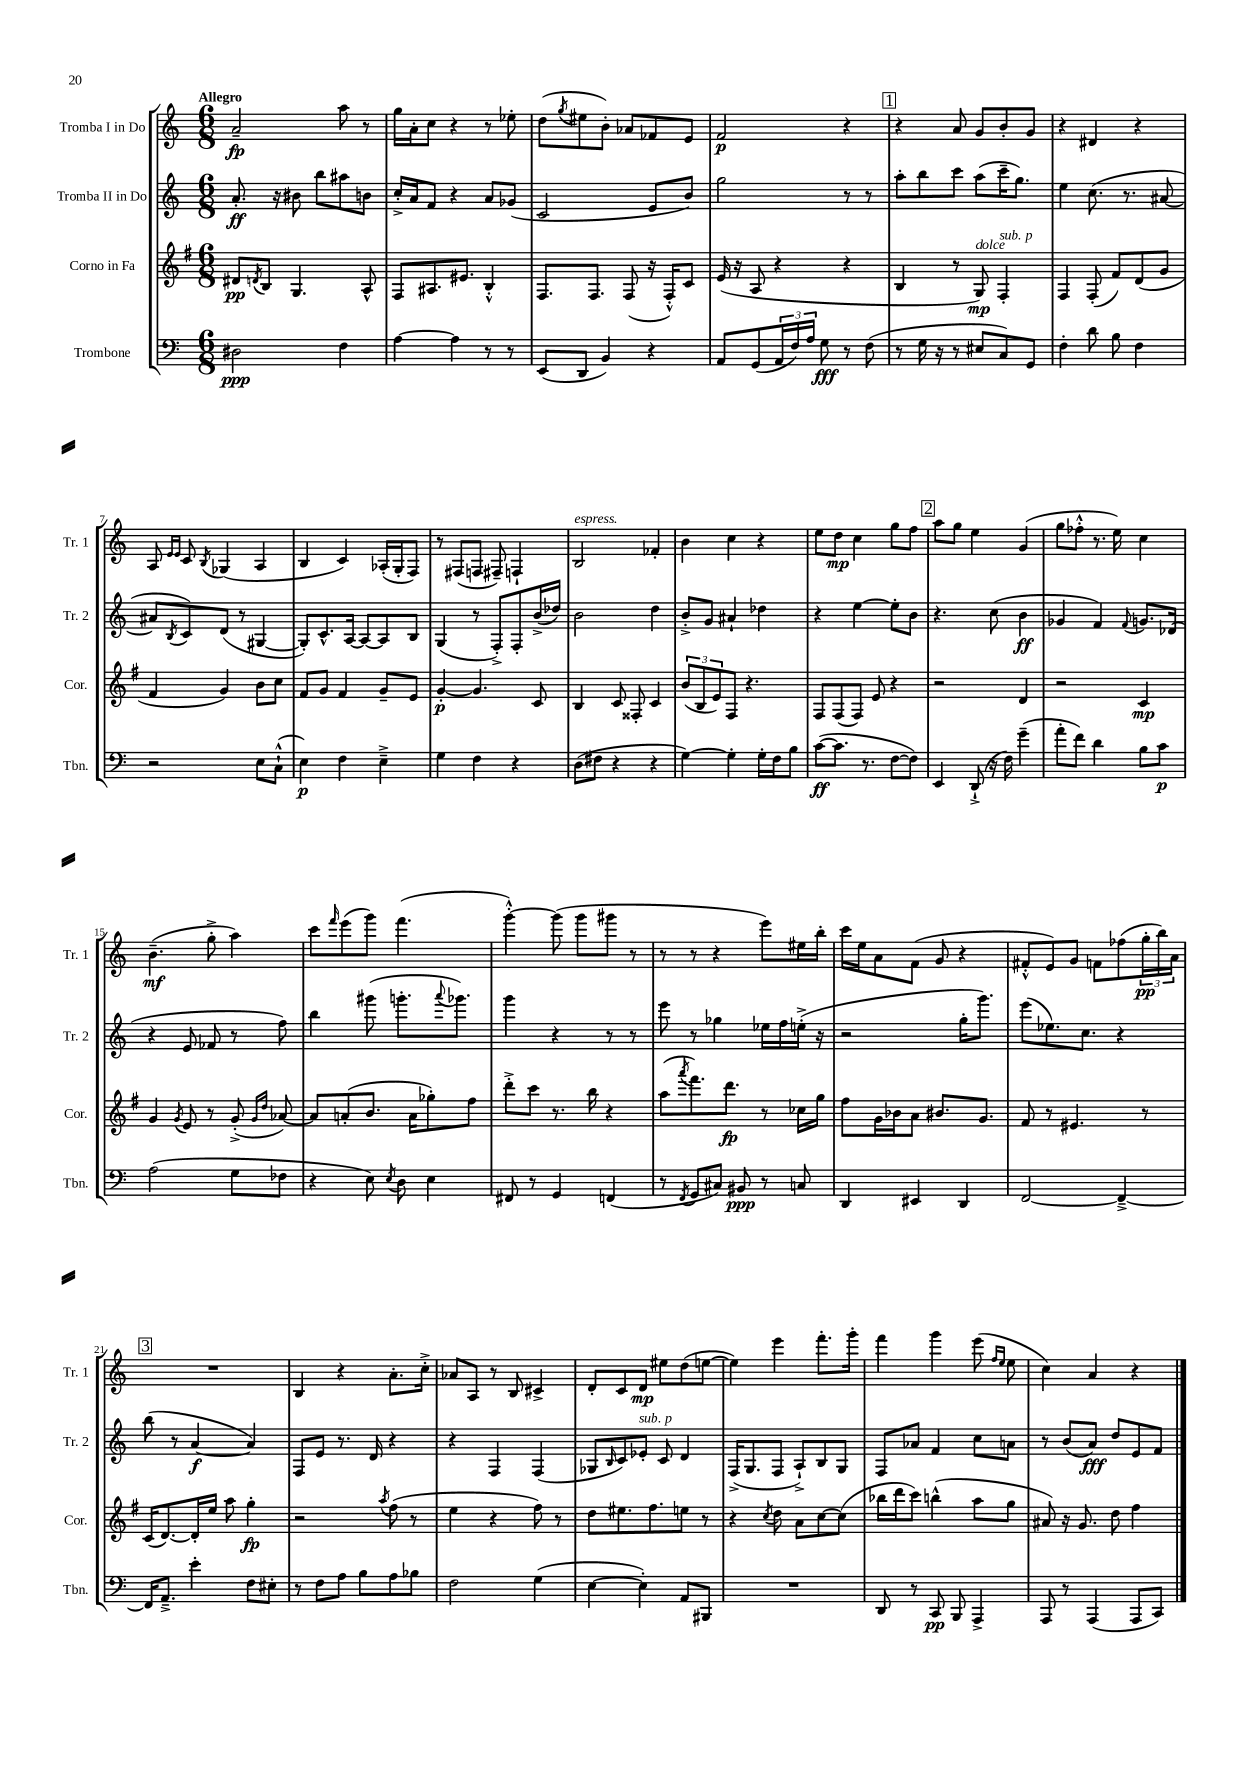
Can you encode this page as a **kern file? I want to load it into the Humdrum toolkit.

**kern	**kern	**kern	**kern
*staff4	*staff3	*staff2	*staff1
*clefF4	*clefG2	*clefG2	*clefG2
*k[]	*k[f#]	*k[]	*k[]
*M6/8	*M6/8	*M6/8	*M6/8
2D#	8d#	8.a'	2a~
.	8qd	.	.
.	8B	.	.
.	.	16r	.
.	4.G	8b#	.
.	.	8bb	.
4F	.	8aa#	8aa
.	8A^^	8b	8r
=	=	=	=
[4A	8F#	16cc'^	16gg
.	.	16a	16a'
.	8.A#	8f	8cc
4A]	.	4r	4r
.	8.e#	.	.
8r	4B'^^	8a	8r
8r	.	(8g-	8ee-'
=	=	=	=
(8EE	8.F#	2c	(8dd
.	.	.	8qgg
8DD	.	.	8ee#
.	8.F#	.	.
4BB)	.	.	8b')
.	(8F#	.	8a-
4r	16r	8e	8f-
.	16F#'^^)	.	.
.	8c	8b)	8e
=	=	=	=
8AA	(16e	2gg	2f
.	16r	.	.
(8GG	8A	.	.
24AA	4r	.	.
24F)	.	.	.
24A	.	.	.
8G	.	.	.
8r	4r	8r	4r
(8F	.	8r	.
=	=	=	=
8r	4B	8aa'	4r
16G	.	8bb	.
16r	.	.	.
8r	8r	8ccc	8a
8E#	8G)	(8aa	8g
8C)	4F#'	16ccc~	8b'
.	.	8.gg)	.
8GG	.	.	8g
=	=	=	=
4F'	4F#	4ee	4r
8d	(8F#'	(8.cc	4d#
8B	8f#)	.	.
.	.	8.r	.
4F	(8d	.	4r
.	8g	[8a#	.
=	=	=	=
2r	4f#	8a#]	8A
.	.	.	16qqe
.	.	8qB	16qqe
.	.	8c)	8c
.	.	.	8qB
.	4g)	(8d	(4G-
.	.	8r	.
8E	8b	[4G#	4A
(8C`^^	8cc	.	.
=	=	=	=
4E)	8f#	8G#'])	4B
.	8g	8.c^^	.
4F	4f#	.	4c)
.	.	[16A	.
.	.	8A_	.
4E~^	8g~	8A]	(16A-'
.	.	.	16G'
.	8e	8B	8F)
=	=	=	=
4G	[4g'	(4G	8r
.	.	.	(8F#
4F	4.g]	8r	8F
.	.	8F'^)	8F#~)
4r	.	8F'	4F`
.	8c	(16b^	.
.	.	16dd-)	.
=	=	=	=
(8D	4B	2b	2B
8F#	.	.	.
4r	8c	.	.
.	8F##'	.	.
4r	4c	4dd	4f-'
=	=	=	=
[4G)	(12b	8b'^	4b
.	12B	.	.
.	.	8g	.
.	12e)	.	.
4G']	8F#	4a#`	4cc
.	4.r	.	.
16G'	.	4dd-	4r
16F	.	.	.
8B	.	.	.
=	=	=	=
([8c	8F#	4r	8ee
8.c]	(8F#	.	8dd
.	8F#)	[4ee	4cc
8.r	.	.	.
.	8e	.	.
[8F	4r	8ee']	8gg
8F])	.	8b	8ff
=	=	=	=
4EE	2r	4.r	8aa
.	.	.	8gg
(8DD`^	.	.	4ee
16r	.	(8cc	.
16F)	.	.	.
(4g~	4d	4b	(4g
=	=	=	=
8a'	2r	4g-	8gg
8f)	.	.	8ff-'^^
4d	.	4f)	8.r
.	.	.	16ee)
.	.	8qqf	.
8B	4c	8.g	4cc
8c	.	.	.
.	.	(16d-	.
=	=	=	=
(2A	4g	4r	(4.b~
.	8qg	.	.
.	8e	8e	.
.	8r	8f-	8gg'^
8G	(8g'^	8r	4aa)
.	16qqg	.	.
.	16qqdd	.	.
8F-	[8a-)	8ff)	.
=	=	=	=
4r	8a-]	4bb	8ccc
.	.	.	16qqfff
.	(8a'	.	(8eee
8E)	8.b	(8ggg#	8ggg)
8qE	.	.	.
8D	.	8.ggg'	(4.fff
.	16a	.	.
4E	8gg-')	.	.
.	.	8qqaaa	.
.	.	8.ggg-)	.
.	8ff#	.	.
=	=	=	=
8FF#	8ddd'^	4ggg	[4ggg'^^)
8r	8ccc	.	.
4GG	8.r	4r	(8ggg]
.	.	.	8ggg
.	16bb	.	.
(4FF	4r	8r	8ggg#
.	.	8r	8r
=	=	=	=
8r	(8aa	8eee	8r
8qFF	8qaaa	.	.
8GG	8.fff#)	8r	8r
8C#)	.	4gg-	4r
.	8.ddd	.	.
8BB#	.	.	.
8r	8r	16ee-	8eee)
.	.	16ff	.
8C	16cc-	(16ee'^	16ee#
.	16gg	16r	16bb'
=	=	=	=
4DD	8ff#	2r	16ccc
.	.	.	16ee
.	16g	.	8a
.	16b-	.	.
4EE#	8a	.	(8f
.	8.b#	.	8g
4DD	.	16gg'	4r
.	8.g	8.ggg)	.
=	=	=	=
[2FF	8f#	(8eee	8f#'^^
.	8r	8.ee-)	8e)
.	4.e#	.	8g
.	.	8.cc	.
.	.	.	8f
4FF~^_	.	4r	(8ff-
.	8r	.	24gg'
.	.	.	24bb)
.	.	.	24a
=	=	=	=
16FF]	(16c	(8bb	2.r
8.AA~^	[8.d)	.	.
.	.	8r	.
4e'	16d']	[4a	.
.	16ee	.	.
.	8aa	.	.
8F	4gg'	4a])	.
8E#'	.	.	.
=	=	=	=
8r	2r	8F	4B
8F	.	8e	.
8A	.	8.r	4r
8B	.	.	.
.	.	16d	.
.	8qaa	.	.
8A	(8ff#	4r	8.a'
8B-	8r	.	.
.	.	.	16cc'^
=	=	=	=
2F	4ee	4r	8a-
.	.	.	8A
.	4r	4F	8r
.	.	.	8B
(4G	8ff#)	(4F	4c#^
.	8r	.	.
=	=	=	=
[4E	8dd	8G-	8d'
.	.	16qqB	.
.	8.ee#	8c)	8c
4E'])	.	8e-'	8d
.	8.ff#	.	.
.	.	8c	8ee#
8AA	8ee	4d	(8dd
8BBB#	8r	.	[8ee
=	=	=	=
2.r	4r	(16F^	4ee])
.	.	8.G	.
.	8qcc	.	.
.	8dd	8F	4eee
.	8a	8A`^)	.
.	[8cc	8B	8.fff'
.	(8cc]	8G	.
.	.	.	16ggg'
=	=	=	=
8DD	16bb-	8F	4fff
.	16ddd	.	.
8r	8ccc)	8a-	.
8CC	(4bb^^	4f	4ggg
8BBB	.	.	.
4AAA^	8aa	8cc	(8eee
.	.	.	16qqff
.	.	.	16qqee
.	8gg	8a	8ee
=	=	=	=
8AAA	8a#)	8r	4cc)
8r	16r	(8b	.
.	8.g	.	.
(4AAA	.	8a)	4a
.	8dd	8dd	.
8AAA	4ff#	8e	4r
8CC)	.	8f	.
==	==	==	==
*-	*-	*-	*-
